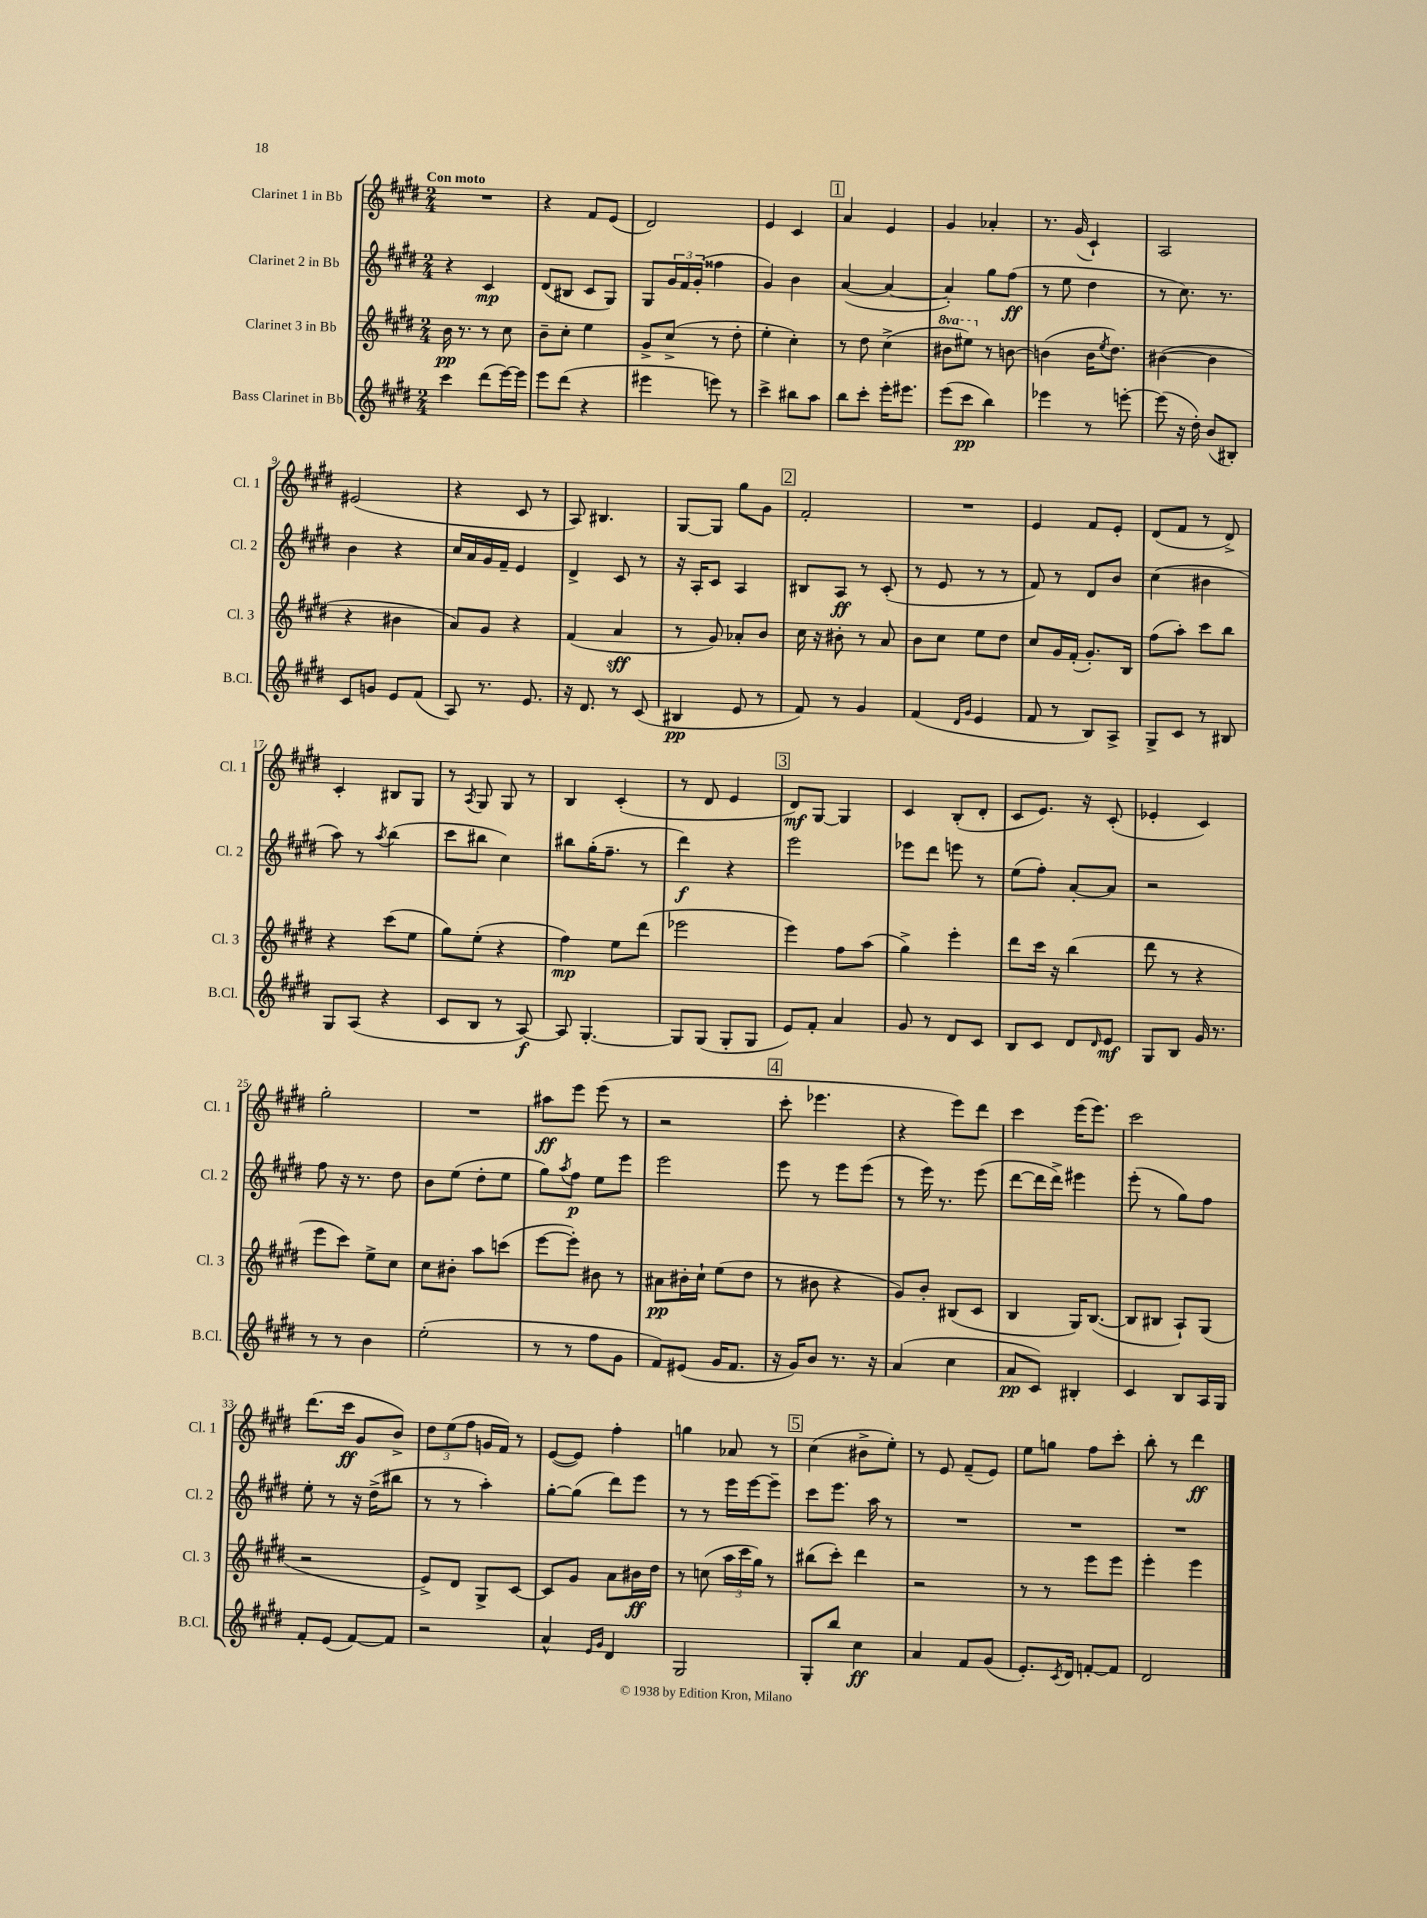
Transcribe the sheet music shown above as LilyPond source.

<<
\new StaffGroup <<
\new Staff = "s0" \with { instrumentName = "Clarinet 1 in Bb" shortInstrumentName = "Cl. 1" } {
    \clef treble \key e \major \numericTimeSignature \time 2/4 \tempo "Con moto"
    R2 |
    r4 fis'8 e'8( |
    dis'2) |
    e'4 cis'4 |
    \mark \markup { \box "1" } a'4 e'4 |
    gis'4 aes'4-. |
    r8. gis'16( cis'4-!) |
    a2 |
    eis'2( |
    r4 cis'8 r8 |
    a8) bis4. |
    gis8~ gis8 gis''8 gis'8 |
    \mark \markup { \box "2" } fis'2-. |
    R2 |
    e'4 fis'8 e'8-. |
    dis'8( fis'8 r8 dis'8->) |
    cis'4-. bis8 gis8 |
    r8 \acciaccatura { a8 } gis8 gis8 r8 |
    b4 cis'4-.( |
    r8 dis'8 e'4 |
    \mark \markup { \box "3" } dis'8\mf) gis8~ gis4 |
    cis'4 b8-.( dis'8-. |
    cis'8 e'8.) r16 cis'8-.( |
    ees'4-. cis'4) |
    gis''2-. |
    R2 |
    ais''8\ff e'''8 e'''8( r8 |
    r2 |
    \mark \markup { \box "4" } cis'''8-. ees'''4. |
    r4 e'''8) dis'''8 |
    cis'''4 e'''16( e'''8.) |
    cis'''2 |
    dis'''8.( cis'''16\ff gis'8 b'8->) |
    \tuplet 3/2 { dis''8 e''8( fis''8 } g'16 fis'16) r8 |
    e'8~( e'8) fis''4-. |
    g''4 aes'8 r8 |
    \mark \markup { \box "5" } cis''4( bis'8-> e''8-.) |
    r8 e'8 fis'8--( e'8) |
    e''8 g''8 fis''8 cis'''8-. |
    b''8-. r8 dis'''4\ff \bar "|." |
}
\new Staff = "s1" \with { instrumentName = "Clarinet 2 in Bb" shortInstrumentName = "Cl. 2" } {
    \clef treble \key e \major \numericTimeSignature \time 2/4
    r4 cis'4\mp |
    dis'8( bis8 cis'8 gis8) |
    gis8 \tuplet 3/2 { gis'16 fis'16 gis'16-.( } fisis''4 |
    gis'4) b'4 |
    \mark \markup { \box "1" } a'4~( a'4~ |
    a'4-.) gis''8 fis''8\ff( |
    r8 e''8 dis''4 |
    r8 cis''8.) r8. |
    b'4 r4 |
    cis''16 a'16 gis'16 fis'16-- e'4 |
    dis'4-> cis'8 r8 |
    r16 a16-. cis'8 a4 |
    \mark \markup { \box "2" } bis8 a8\ff r8 cis'8-.( |
    r8 e'8 r8 r8 |
    fis'8) r8 dis'8 b'8 |
    cis''4( bis'4 |
    a''8) r8 \acciaccatura { a''8 } b''4( |
    cis'''8 bis''8 cis''4) |
    bis''8 gis''16-.( fis''8.-- r8 |
    dis'''4\f) r4 |
    \mark \markup { \box "3" } e'''2 |
    ees'''8 dis'''8 e'''8 r8 |
    e''8( fis''8-.) a'8~-. a'8 |
    r2 |
    fis''8 r16 r8. dis''8 |
    b'8 e''8( dis''8-. e''8 |
    gis''8) \acciaccatura { a''8 } fis''8\p e''8 e'''8 |
    e'''2 |
    \mark \markup { \box "4" } e'''8 r8 e'''8 e'''8( |
    r8 e'''16) r8. e'''8( |
    dis'''8~ dis'''16 dis'''16->) eis'''4 |
    e'''8-.( r8 gis''8) fis''8 |
    e''8-. r8 r16 dis''16->( bis''8 |
    r8 r8 a''4-.) |
    gis''8~-. gis''8( dis'''8) e'''8 |
    r8 r8 e'''16 e'''16~ e'''8-- |
    \mark \markup { \box "5" } cis'''8 e'''8. a''16 r8 |
    R2 |
    R2 |
    R2 \bar "|." |
}
\new Staff = "s2" \with { instrumentName = "Clarinet 3 in Bb" shortInstrumentName = "Cl. 3" } {
    \clef treble \key e \major \numericTimeSignature \time 2/4 \set Staff.ottavationMarkups = #ottavation-simple-ordinals
    b'16\pp r8. r8 cis''8 |
    b'8-- cis''8-. e''4 |
    gis'8-> cis''8->( r8 dis''8-. |
    e''4-. cis''4-.) |
    \mark \markup { \box "1" } r8 dis''8 cis''4->( |
    \ottava #1 bis''8 eis'''8) \ottava #0 r8 b'!8~ |
    b'!4( b'16 \acciaccatura { e''8 } dis''8.) |
    bis'4~( bis'4 |
    r4 bis'4 |
    a'8) gis'8 r4 |
    fis'4( a'4\sff |
    r8 gis'8) aes'8-. b'8 |
    \mark \markup { \box "2" } cis''16 r16 bis'8-. r8 a'8 |
    b'8 cis''8 e''8 dis''8 |
    cis''8 gis'16 fis'16-.( gis'8.-.) b16 |
    fis''8( a''8-.) cis'''8 b''8 |
    r4 cis'''8( e''8 |
    gis''8) e''8-.( r4 |
    fis''4\mp) e''8 dis'''8( |
    ees'''2 |
    \mark \markup { \box "3" } e'''4) fis''8 a''8( |
    gis''4->) e'''4-. |
    dis'''8 cis'''16 r16 b''4( |
    dis'''8 r8 r4 |
    e'''8 cis'''8) e''8-> cis''8 |
    cis''8 bis'8-. a''8 c'''8( |
    e'''8~ e'''8-.) bis'8 r8 |
    ais'8\pp bis'16-. cis''16-! e''8( dis''8 |
    \mark \markup { \box "4" } r8 bis'8 r4 |
    gis'8) b'8-. bis8( cis'8 |
    b4 gis16) b8.~( |
    b8 bis8 a8-!) gis8( |
    r2 |
    e'8->) dis'8 gis8-> cis'8~ |
    cis'8 gis'8 a'8 bis'16\ff dis''16 |
    r8 c''8( \tuplet 3/2 { a''16 cis'''16 gis''16) } r8 |
    \mark \markup { \box "5" } bis''8( cis'''8-.) dis'''4 |
    r2 |
    r8 r8 e'''8 e'''8 |
    e'''4-. e'''4 \bar "|." |
}
\new Staff = "s3" \with { instrumentName = "Bass Clarinet in Bb" shortInstrumentName = "B.Cl." } {
    \clef treble \key e \major \numericTimeSignature \time 2/4
    cis'''4 dis'''8( e'''16~) e'''16 |
    e'''8 dis'''8( r4 |
    eis'''4 e'''8) r8 |
    cis'''4-> bis''8 a''8 |
    \mark \markup { \box "1" } b''8 cis'''8-. e'''16-. eis'''8. |
    e'''8( cis'''8\pp b''4) |
    ees'''4 r8 e'''8~-. |
    e'''8( r16 dis''16-.) b'8( bis8-.) |
    cis'8 g'8 e'8 fis'8( |
    a8) r8. e'8. |
    r16 dis'8. r8 cis'8( |
    bis4\pp e'8 r8 |
    \mark \markup { \box "2" } fis'8) r8 gis'4 |
    fis'4( \grace { dis'16 gis'16 } e'4 |
    fis'8 r8 b8) a8-> |
    gis8-> cis'8 r8 bis8 |
    gis8 a8( r4 |
    cis'8 b8 r8 a8~\f) |
    a8 gis4.~-. |
    gis8 gis8( gis8-. gis8 |
    \mark \markup { \box "3" } e'8) fis'8-. a'4 |
    gis'8 r8 dis'8 cis'8 |
    b8 cis'8 dis'8 \grace { dis'16 } e'8\mf |
    gis8 b8 gis'16 r8. |
    r8 r8 b'4 |
    e''2-.( |
    r8 r8 fis''8 gis'8 |
    fis'8) eis'8( gis'16 fis'8. |
    \mark \markup { \box "4" } r16 gis'16) b'8 r8. r16 |
    a'4( cis''4 |
    a'8\pp cis'8) bis4-. |
    cis'4 b8 a16 gis16 |
    fis'8-. e'8( fis'8~) fis'8 |
    r2 |
    a'4-^ \grace { e'16 gis'16 } dis'4 |
    gis2 |
    \mark \markup { \box "5" } gis8-. b''8 cis''4\ff |
    a'4 fis'8 gis'8( |
    e'8.-.) \acciaccatura { cis'8 } dis'16 f'8~-. f'8 |
    dis'2 \bar "|." |
}
>>
>>
